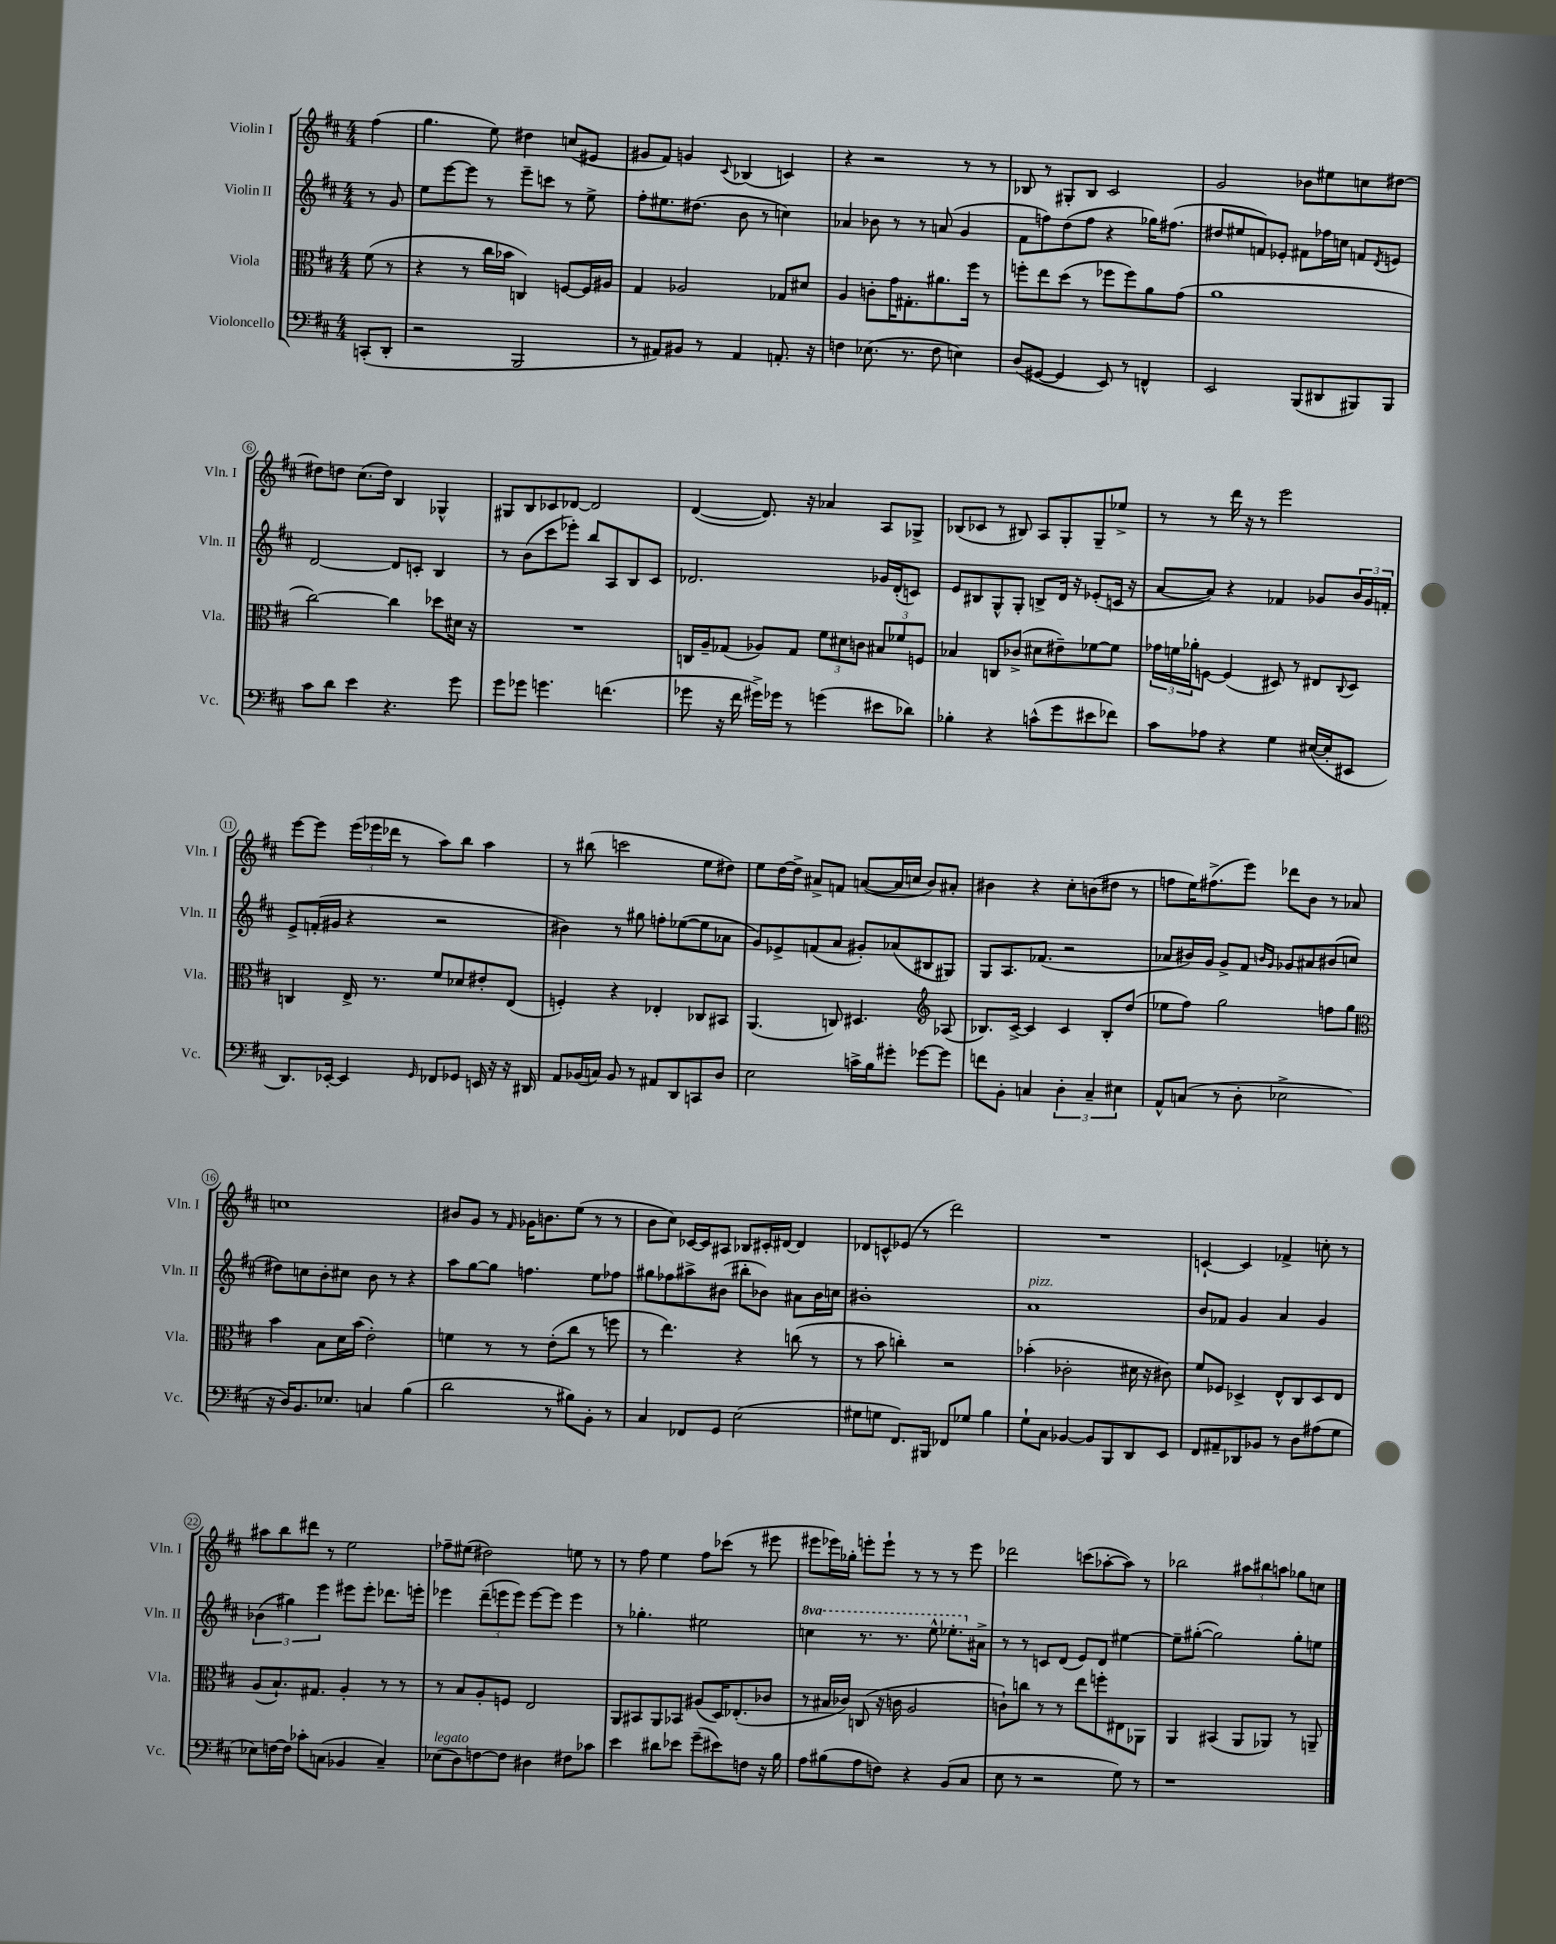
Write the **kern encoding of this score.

**kern	**kern	**kern	**kern
*staff4	*staff3	*staff2	*staff1
*clefF4	*clefC3	*clefG2	*clefG2
*k[f#c#]	*k[f#c#]	*k[f#c#]	*k[f#c#]
*M4/4	*M4/4	*M4/4	*M4/4
(8CC'/L	(8f#\	8r	(4ff#\
8DD'/J	8r	8g/	.
=	=	=	=
2r	4r	8ee\L	4.gg\
.	.	[8eee\	.
.	8r	8eee\]J	.
.	16cc#\LL	8r	8ee\)
.	16b-\JJ	.	.
2BBB/	4C/)	8eee~\L	4dd#\
.	.	8ccc\J	.
.	[8F/L	8r	(8cc/L
.	16F/]L	8ee^\	8e#/J
.	16A#/JJ	.	.
=	=	=	=
8r	4G/	8ff#'\L	8g#/L
8AA#/L)	.	8.ee#\	8f#/J)
8BB#/J	2A-/	.	4g/
.	.	(8.dd#\J	.
8r	.	.	.
.	.	.	8qqc#/
4AA#/	.	8b\	(4B-/
.	.	8r	.
8.AA'/	8G-/L	4cc\)	4c/)
.	8d#/J	.	.
16r	.	.	.
=	=	=	=
4F\	4A/	4a-/	4r
(8.E-\	8c'\L	8b-\	2r
.	16g\K	8r	.
8.r	8.G#'\	.	.
.	.	8r	.
8F\	8.a#\	(8a/	.
4E\)	.	4g/	8r
.	16ff#\Jk	.	.
.	8r	.	8r
=	=	=	=
(8D/L	8ff'\L	8f#\L	8B-/
[8GG#/J	8ee\	8ff\)	8r
4GG#/]	(8dd\J	(8dd\	8G#'/L
.	8r	8ff\J	8B-/J
8EE/)	8ff-\L	4r	2c#/
8r	8ff-\)	.	.
4FF^^/	8a\	16gg-\LK)	.
.	.	(8.ff#\J	.
.	(8g\J	.	.
=	=	=	=
2EE/	1a	8dd#/L	2g/
.	.	8ee#/	.
.	.	8f/)	.
.	.	8e-'/J	.
(8BBB/L	.	8f#\L	8b-\L
8DD#/	.	16ff-\L	8ee#\
.	.	16cc\JJ	.
8BBB#/)	.	8f/L	8cc\
.	.	8qd/	.
8BBB#/J	.	8e/J	[8dd#\J
=	=	=	=
8c#\L	[2cc#\)	[2d/	8dd#\]L
8d\J	.	.	8dd\J
4e\	.	.	(8.cc#\L
.	.	.	16dd\Jk)
4.r	4cc#\]	8d/]L	4B/
.	.	8c'/J	.
.	8dd-\L	4B/	4G-^^/
8g\	16d#\Jk	.	.
.	16r	.	.
=	=	=	=
8g\L	1r	8r	8G#/L
8g-\J	.	(8b\L	8B/
4.g\	.	8ccc#\	8c-/
.	.	8eee-'\J)	[8d-/J
.	.	8bb/L	2d-/]
(4.f\	.	8A/	.
.	.	8B/	.
.	.	8c#/J	.
=	=	=	=
8g-\	16C/LL	2.d-/	([4d/
.	16A~/J	.	.
16r	(8G-/J	.	.
16f#\	.	.	.
16g#^\LL)	8A-/L)	.	8.d/])
16g-\JJ	.	.	.
8r	8G-/J	.	.
.	.	.	16r
(4g\	12f#\L	.	4a-/
.	12d#\	.	.
.	12c\J	.	.
8e#\L	12B#/L	16g-/LL	8A/L
.	.	(16d-'/J	.
.	12f-/	.	.
8d-\J)	.	8c/J)	8G-^/J
.	12F/J	.	.
=	=	=	=
4B-'\	4B-/	8e/L	(8B-/L
.	.	8B#/	8c-/J
4r	8C/L	8G^^/	8r
.	(8c-^/J	8G'/J	8B#/)
(8c^^\L	8d#\L	8B^/L	8A/L
8g\	8e#~\)	16d/Jk	8G'/
.	.	16r	.
8e#\	[8f-\	(8e-'/L	8G~/
8f-\J)	8f-\]J	16c/Jk	8ee-^/J
.	.	16r	.
=	=	=	=
8c#\L	24g-\LL	[8a/L	8r
.	24f\	.	.
.	24a-'\J	.	.
8A-\J	[8F\J	8a/]J)	8r
4r	(4F/]	4r	16ddd\
.	.	.	16r
.	.	.	8r
4G\	8D#/)	4f-/	2eee\
.	8r	.	.
([16E#/LL	8E#/L	8g-/L	.
16E#'/]J	.	.	.
.	8qqC#/	.	.
8EE#/J	8D#/J	24b/L	.
.	.	24g-/	.
.	.	24f'/JJ	.
=	=	=	=
8.DD/L)	4C/	8e^/L	[8eee\L
.	.	(16f'/L	8eee\]J
[16EE-'/Jk	.	16g#/JJ	.
4EE-/]	16E^/	4r	(24eee\LL
.	.	.	24eee-\
.	8.r	.	.
.	.	.	24ddd-\JJ
.	.	.	8r
16qqGG/	.	.	.
8FF-/L	8f#/L	2r	8aa\L)
8GG-/J	8d-/	.	8bb\J
16EE/	8e#'/	.	4aa\
16r	.	.	.
16r	(8E/J	.	.
16DD#/	.	.	.
=	=	=	=
8AA/L	4F'/)	4b#\)	8r
(16BB-/L	.	.	(8bb#\
16C/JJ)	.	.	.
8BB-/	4r	8r	2ccc\
8r	.	8gg#\	.
8AA#/L	4E-'/	8ff'\L	.
8DD/	.	([8ee-\	.
8CC/	8C-/L	8ee-\]	8ee\L
8D/J	8BB#/J	8a-\J	8dd#\J)
=	=	=	=
2E\	(4.AA/	8g/L)	8ee\L
.	.	8e-^/	[16dd\L
.	.	.	16dd^\]JJ
.	.	(8f/	8a#^/L
.	8C/)	8a/J	8f/J
16c^\LL	4.D#/	8g#'/L)	([8a/L
16B\J	.	.	.
8g#'\J	.	(8a-/	16a/]L
.	.	.	16cc/JJ
[8g-\L	.	8B#/	8b/L)
*	*clefG2	*	*
8g-\]J	(8A-/	8G#/J)	8a#'/J
=	=	=	=
8f\L	8.B-/L)	8G/L	4b#\
8BB'\J	.	8.A/	.
.	[16c#^/Jk	.	.
4C/	4c#/]	.	4r
.	.	(8.f-/J	.
6D'\	4c#/	2r	8cc#'\L
.	.	.	(8b\
6C~/	.	.	.
.	8B-'/L	.	8dd#\J
6E#\	.	.	.
.	(8dd/J	.	8r
=	=	=	=
8AA^^/L	8ee-\L	8a-/L	8ff\L
(8C/J	8ff#\J)	16b#/L)	16ee\K)
.	.	16g/JJ	(8.ff#^\
8r	2gg\	8g^/L	.
8D'\	.	8f#/J	8eee\J)
.	.	16qqb/LL	.
.	.	16qqg/JJ	.
2E-^\	.	8g-/L	8ddd-\L
.	.	8a#/	8b\J
.	8ff\L	(8b#/	8r
.	8gg\J	8cc/J	8a-/
=	=	=	=
*	*clefC3	*	*
16r	4b\	8dd#\L)	1cc
16D/LK)	.	.	.
8.BB/	.	8cc\	.
.	8B\L	8b'\	.
8.E-/J	.	.	.
.	16d\L	8cc#\J	.
.	(16b\JJ	.	.
4C/	2e'\)	8b\	.
.	.	8r	.
(4B\	.	4r	.
=	=	=	=
2d\	4f\	8aa\L	8b#/L
.	.	[8gg\	8g/J
.	8r	8gg\]J	8r
.	.	.	16qqf#/
.	8r	4.ff\	16g-\LK
.	.	.	8.b\
8r	(8e'\L	.	.
8B#\L)	8cc#\J	.	(8ee\J
8BB'\J	8r	8ee\L	8r
8r	8ff\	8ff-\J	8r
=	=	=	=
4C#/	8r	8gg#\L	8b\L
.	4.ee\)	8ff-\	8cc#\J)
8FF-/L	.	8aa#^\	[16c-/LL
.	.	.	16c-/]J
8GG/J	.	(8b#\J	8A#/J
(2E\	4r	8bb#'\L	8B-/L
.	.	8b-\J)	16c#'/L
.	.	.	[16d#/JJ
.	(8cc\	8a#\L	4d#/]
.	8r	16b-\L	.
.	.	16cc\JJ	.
=	=	=	=
8G#\L	8r	1b#'	8d-/L
8G\J	8b\	.	8c^^/
8.FF#/L)	4cc'\)	.	(8e-/J
.	.	.	8r
16BBB#/Jk	.	.	.
8FF-/L	2r	.	2ddd\)
8G-/J	.	.	.
4B\	.	.	.
=	=	=	=
8G`\L	(4b-'\	1a	1r
8C#\J	.	.	.
[4BB-/	2c-'\	.	.
8BB-/]L	.	.	.
8BBB/	.	.	.
8DD/	16d#\	.	.
.	16r	.	.
8EE/J	8c#\)	.	.
=	=	=	=
8FF#/L	8f#/L	8b/L	[4c`/
8AA#~/	8F-/J	8f-/J	.
8DD-/	4D-^/	4g/	4c/]
8BB-/J	.	.	.
8r	8E^^/L	4a/	4f-^/
8D\L	8C#/	.	.
(8A#\	8D-/	4g/	8cc'\
8G\J	8E/J	.	8r
=	=	=	=
8E-\L)	(8A/L	(6b-\	8aa#\L
[16F\L	8.B`/)	.	8bb\
.	.	6gg#\)	.
16F\]JJ	.	.	.
8c-'\L	.	.	8ddd#\J
.	8.G#/J	.	.
.	.	6eee\	.
(8C\J	.	.	8r
4BB-/	4A'/	8eee#\L	2ee\
.	.	8eee#'\J	.
4C~/)	8r	8.ddd-\L	.
.	8r	.	.
.	.	16eee'\Jk	.
=	=	=	=
(8E-\L	8r	4eee-\	8ff-~\L
8D\)	8B/L	.	(8ee#\J
[8F\	8A'/	(12ddd~\L	2dd#\)
.	.	12eee\	.
8F\]J	8F/J	.	.
.	.	12eee\J)	.
4D#\	2E/	[8eee\L	.
.	.	8eee\]J	.
8F#\L	.	4eee\	8ee\
8c-\J	.	.	8r
=	=	=	=
4e\	8AA/L	8r	8r
.	8BB#/	4.gg-'\	8ff#\
8d#\L	8AA/	.	4ee\
8e-\J	8BB-/J	.	.
(8g~\L	(8A#/L	2ee#\	8ff#\L
8e#\)	16D/K)	.	(8ccc-\J
.	(8.E-'/	.	.
8F\J	.	.	8r
16r	8c-/J	.	8eee#\
16B\	.	.	.
=	=	=	=
8A\L	8r	4ccc\	8eee#\L
(8B#\	16B#/LL	.	16eee-\L)
.	16c-/JJ)	.	16gg-'\JJ
8A\	(8C/	8.r	8eee'\L
8F\J)	16r	.	8eee`\J
.	16c\	8.r	.
4r	2A/	.	8r
.	.	8eee^^\	8r
(8BB/L	.	8.eee-'\L	8r
8C#/J	.	.	8eee\
.	.	16a#^\Jk	.
=	=	=	=
8E\	8c`\L)	8r	2ddd-\
8r	8cc\J	8r	.
2r	8r	8c/L	.
.	8r	(8d/J	.
.	8ee\L	8e/L)	(8ccc\L
.	8ff'\	8d/J	[8aa-'\
8G\)	8E#\	[4ee#\	8aa-\]J)
8r	8AA-\J	.	8r
=	=	=	=
1r	4AA/	8ee#~\]L	2bb-\
.	.	([8gg#'\J	.
.	(4BB#/	2gg#\])	.
.	8AA/L	.	12aa#\L
.	.	.	12bb#\
.	8AA-/J)	.	.
.	.	.	12aa\J
.	8r	8gg#'\L	8gg-\L
.	8AA~/	8ee\J	8cc\J
==	==	==	==
*-	*-	*-	*-
